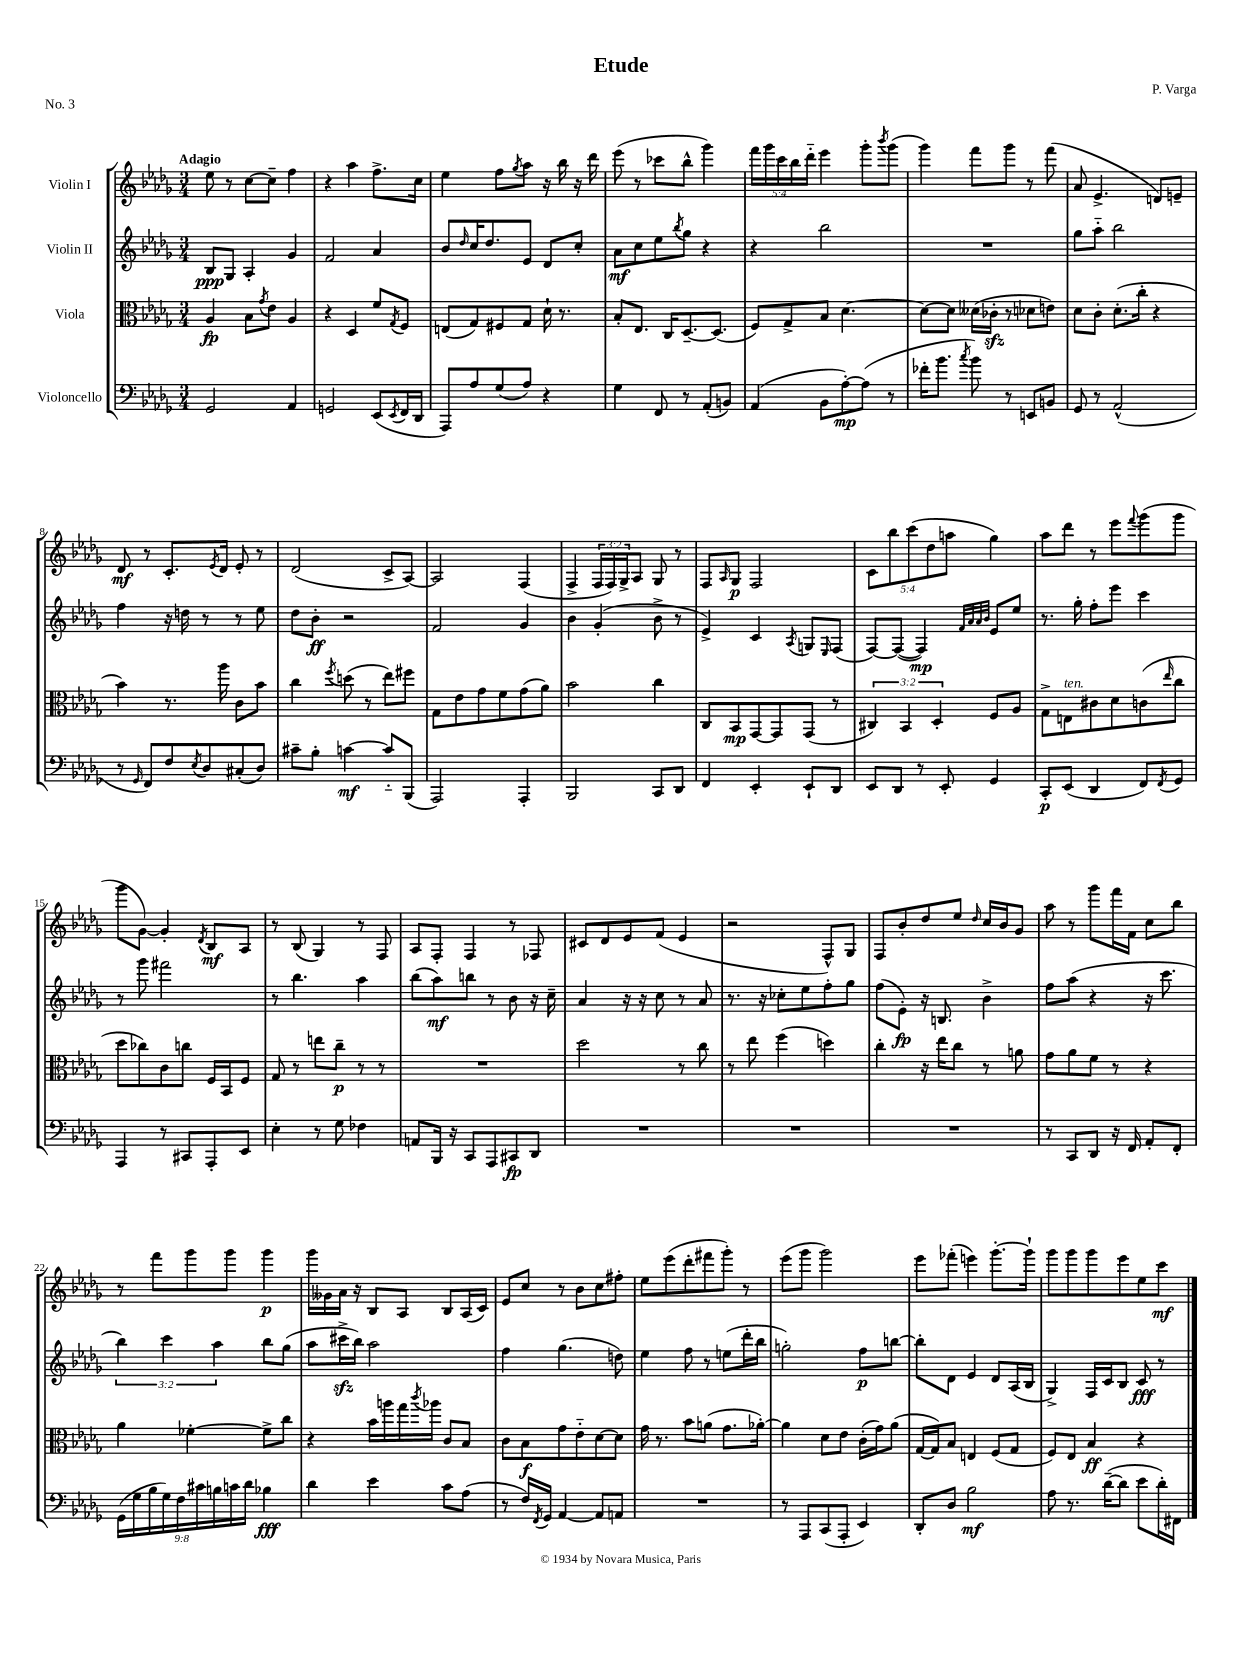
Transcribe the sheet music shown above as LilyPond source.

\header { title = "Etude" composer = "P. Varga" piece = "No. 3" }
<<
\new StaffGroup <<
\new Staff = "s0" \with { instrumentName = "Violin I" } {
    \clef treble \key des \major \numericTimeSignature \time 3/4 \override Staff.TupletNumber.text = #tuplet-number::calc-fraction-text \tempo "Adagio"
    ees''8 r8 c''8~ c''8-- f''4 |
    r4 aes''4 f''8.-> c''16 |
    ees''4 f''8 \acciaccatura { ges''8 } aes''8 r16 bes''16 r16 des'''16 |
    ees'''8( r8 ces'''8 bes''8-^ ges'''4) |
    \tuplet 5/4 { f'''16 ges'''16 c'''16 bes''16 des'''16-_ } ees'''4 ges'''8-. \acciaccatura { bes'''8 } ges'''8( |
    ges'''4) f'''8 ges'''8 r8 f'''8( |
    aes'8 ees'4.-> d'8) e'8-- |
    des'8\mf r8 c'8.-. \acciaccatura { ees'8 } des'16 ees'8-. r8 |
    des'2( c'8-> aes8~) |
    aes2 f4( |
    f4-> \tuplet 3/2 { f16 f16) ges16-> } aes8 ges8 r8 |
    f8 \grace { aes16 } ges8\p f2 |
    \tuplet 5/4 { c'8 bes''8 c'''8( des''8 a''8 } ges''4) |
    aes''8 des'''8 r8 ees'''8 \appoggiatura { f'''8 } ges'''8( ges'''8 |
    ges'''8 ges'8~) ges'4-. \acciaccatura { des'8 } bes8\mf aes8 |
    r8 bes8( ges4) r8 f8 |
    aes8 f8-. f4 r8 fes8 |
    cis'8 des'8 ees'8 f'8( ees'4 |
    r2 f8-^) ges8 |
    f8 bes'8-. des''8 ees''8 \grace { des''16 } c''16 bes'16 ges'8 |
    aes''8 r8 ges'''8 f'''16 f'16 c''8 bes''8 |
    r8 f'''8 ges'''8 ges'''8 ges'''4\p |
    ges'''16 geses'16 aes'16 r16 bes8 aes8 bes8 aes16( c'16) |
    ees'8 c''8 r8 bes'8 c''8 fis''8-. |
    ees''8 ees'''8( des'''8-. fis'''8 ges'''8-.) r8 |
    ees'''8( ges'''8 ges'''2) |
    ees'''8 fes'''8-.( e'''4) ges'''8.~-. ges'''16-! |
    ges'''8 ges'''8 ges'''8 ees'''8 ees''8 c'''8\mf \bar "|." |
}
\new Staff = "s1" \with { instrumentName = "Violin II" } {
    \clef treble \key des \major \numericTimeSignature \time 3/4 \override Staff.TupletNumber.text = #tuplet-number::calc-fraction-text
    bes8\ppp ges8 aes4-. ges'4 |
    f'2 aes'4 |
    bes'8 \grace { des''16 } c''16 des''8. ees'8 des'8 c''8-. |
    aes'8\mf c''8 ees''8 \acciaccatura { bes''8 } ges''8 r4 |
    r4 bes''2 |
    R2. |
    ges''8 aes''8-_ bes''2 |
    f''4 r16 d''16 r8 r8 ees''8 |
    des''8 bes'8-.\ff r2 |
    f'2 ges'4 |
    bes'4 ges'4-.( bes'8-> r8 |
    ees'4->) c'4 \acciaccatura { aes8 } g8 \grace { ees16 } f8( |
    f8~) f8~( f4\mp) \grace { f'32 aes'32 aes'32 bes'32 } ees'8 ees''8 |
    r8. ges''16-. f''8-. ees'''8 c'''4 |
    r8 ges'''8 fis'''2 |
    r8 bes''4. aes''4 |
    bes''8( aes''8\mf) b''8 r8 bes'8 r16 c''16-- |
    aes'4 r16 r16 c''8 r8 aes'8 |
    r8. r16 ces''8-. ees''8 f''8-. ges''8 |
    f''8( ees'8-.\fp) r16 b8. bes'4-> |
    f''8 aes''8( r4 r16 c'''8. |
    \tuplet 3/2 { bes''4) c'''4 aes''4 } bes''8 ges''8( |
    aes''8 cis'''16->\sfz bes''16) aes''2 |
    f''4 ges''4.( d''8) |
    ees''4 f''8 r8 e''8( des'''16-. bes''16 |
    g''2-.) f''8\p b''8~ |
    b''8-. des'8 ees'4 des'8 aes16( bes16 |
    ges4->) f16 c'16 bes8 c'8\fff r8 \bar "|." |
}
\new Staff = "s2" \with { instrumentName = "Viola" } {
    \clef alto \key des \major \numericTimeSignature \time 3/4 \override Staff.TupletNumber.text = #tuplet-number::calc-fraction-text
    aes4\fp bes8 \acciaccatura { ges'8 } ees'8 aes4 |
    r4 des4 f'8 \acciaccatura { ges8 } f8 |
    e8( ges8) fis8 ges8 des'16-! r8. |
    bes8-. ees8. c16 des8.~-- des8.( |
    f8) ges8-> bes8 des'4.~ |
    des'8~ des'8 deses'16( ces'16-.\sfz r8 des'8 e'8) |
    des'8 c'8-. des'8.-.( c''16-. r4 |
    bes'4) r8. aes''16 c'8 bes'8 |
    c''4 \acciaccatura { f''8 } d''8( r8 ees''8) fis''8 |
    ges8 ees'8 ges'8 f'8 ges'8( aes'8) |
    bes'2 c''4 |
    c8 bes,8\mp ges,8~ ges,8 ges,8( r8 |
    \tuplet 3/2 { cis4) bes,4 des4-. } f8 aes8 |
    ges8-> e8^\markup { \italic "ten." } cis'8 des'8 c'8( \grace { ees''16 } c''8 |
    des''8 ces''8) c'8 c''8 f16 bes,16 f8 |
    ges8 r8 e''8 c''8--\p r8 r8 |
    R2. |
    des''2 r8 c''8 |
    r8 ees''8 f''4( d''4) |
    c''4-. r16 ees''16 c''8 r8 a'8 |
    ges'8 aes'8 f'8 r8 r4 |
    aes'4 fes'4~-. fes'8-> c''8 |
    r4 bes'16 a''16 ges''16 \acciaccatura { c'''8 } aes''16 c'8 bes8 |
    c'8 bes8\f ges'8 ees'8-_ des'8~ des'8 |
    ges'16 r8. bes'8 a'8( ges'8. aes'16~-.) |
    aes'4 des'8 ees'8 c'16-.( ges'16) aes'8( |
    ges16~ ges16) bes8 e4 f8( ges8 |
    f8) ees8 bes4\ff r4 \bar "|." |
}
\new Staff = "s3" \with { instrumentName = "Violoncello" } {
    \clef bass \key des \major \numericTimeSignature \time 3/4 \override Staff.TupletNumber.text = #tuplet-number::calc-fraction-text
    ges,2 aes,4 |
    g,2 ees,8( \acciaccatura { ees,8 } f,16 des,16 |
    aes,,8) aes8 ges8( aes8) r4 |
    ges4 f,8 r8 aes,8-.( b,8) |
    aes,4( bes,8 aes8~-.\mp) aes8( r8 |
    fes'16-. bes'8. \acciaccatura { c''8 } bes'8) r8 e,8 b,8 |
    ges,8 r8 aes,2-^( |
    r8 \grace { ges,16 } f,8) f8 \acciaccatura { ees8 } des8 cis8-.( des8) |
    cis'8-- bes8-. c'4~\mf c'8-_ bes,,8( |
    aes,,2) aes,,4-. |
    bes,,2 c,8 des,8 |
    f,4 ees,4-. ees,8-! des,8 |
    ees,8 des,8 r8 ees,8-. ges,4 |
    c,8-.\p ees,8( des,4 f,8) \acciaccatura { f,8 } ges,8 |
    aes,,4 r8 cis,8 aes,,8-. ees,8 |
    ees4-. r8 ges8 fes4 |
    a,8 bes,,16 r16 c,8 aes,,8 cis,8\fp des,8 |
    R2. |
    R2. |
    R2. |
    r8 c,8 des,8 r16 f,16 aes,8-. f,8-. |
    \tuplet 9/8 { ges,16( ges16 bes16 ges16) f16 cis'16 b16 c'16 des'16 } bes4\fff |
    des'4 ees'4 c'8 aes8( |
    r8 f16) \acciaccatura { f,8 } ges,16 aes,4~ aes,8 a,8 |
    R2. |
    r8 aes,,8 c,8( aes,,8-. ees,4) |
    des,8-. des8 bes2\mf |
    aes8 r8. des'16~--( des'8 ees'8 des'16-.) fis,16 \bar "|." |
}
>>
>>
